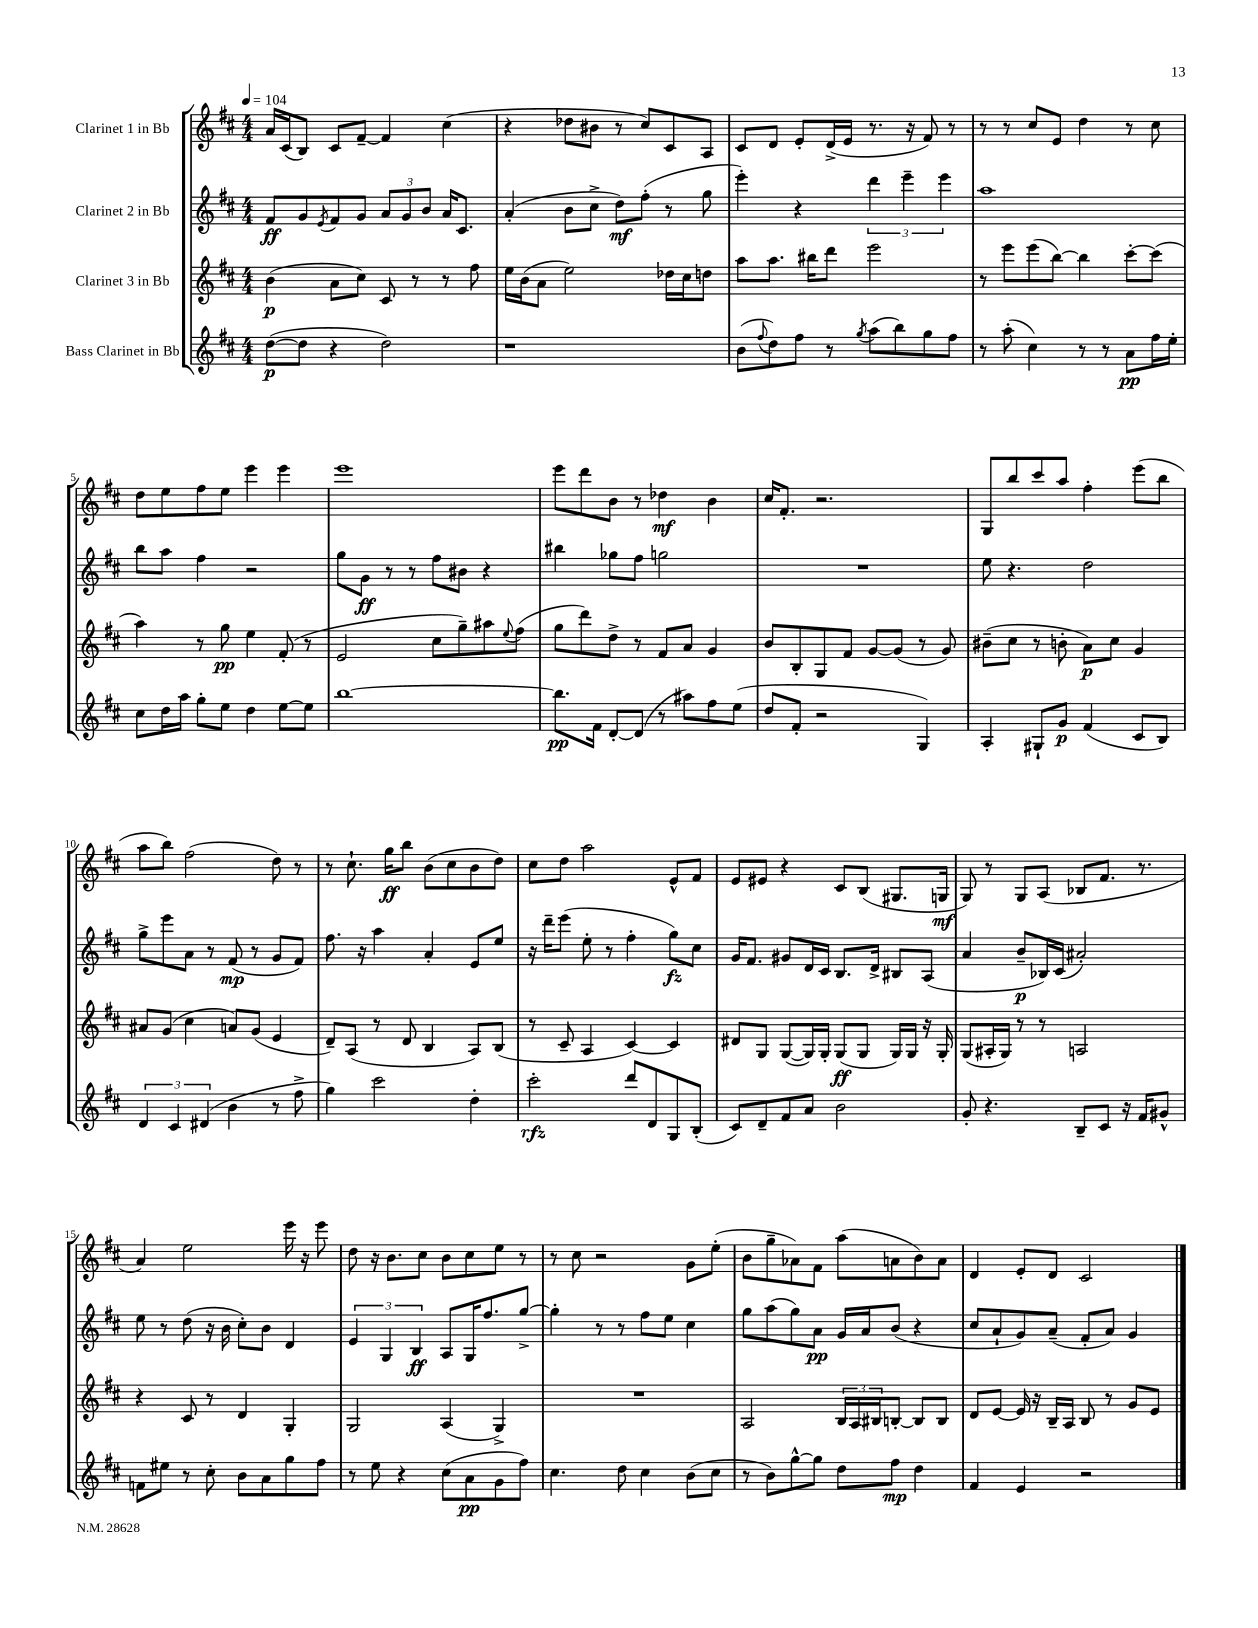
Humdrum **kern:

**kern	**dynam	**kern	**dynam	**kern	**dynam	**kern	**dynam
*part4	*part4	*part3	*part3	*part2	*part2	*part1	*part1
*staff4	*staff4	*staff3	*staff3	*staff2	*staff2	*staff1	*staff1
*I"Bass Clarinet in Bb	*	*I"Clarinet 3 in Bb	*	*I"Clarinet 2 in Bb	*	*I"Clarinet 1 in Bb	*
*clefG2	*	*clefG2	*	*clefG2	*	*clefG2	*
*k[f#c#]	*	*k[f#c#]	*	*k[f#c#]	*	*k[f#c#]	*
*M4/4	*	*M4/4	*	*M4/4	*	*M4/4	*
*MM104	*	*MM104	*	*MM104	*	*MM104	*
=1	=1	=1	=1	=1	=1	=1	=1
([8dd\L	p	(4b\	p	8f#/L	ff	16a/LL	.
.	.	.	.	.	.	(16c#/J	.
8dd\J]	.	.	.	8g/	.	8B/J)	.
.	.	.	.	8qe/	.	.	.
4r	.	8a\L	.	8f#/	.	8c#/L	.
.	.	8cc#\J)	.	8g/J	.	[8f#~/J	.
2dd\)	.	8c#/	.	12a/L	.	4f#/]	.
.	.	.	.	12g/	.	.	.
.	.	8r	.	.	.	.	.
.	.	.	.	12b/J	.	.	.
.	.	8r	.	16a/KL	.	(4cc#\	.
.	.	.	.	8.c#/J	.	.	.
.	.	8ff#\	.	.	.	.	.
=2	=2	=2	=2	=2	=2	=2	=2
1r	.	16ee\LL	.	(4a'/	.	4r	.
.	.	(16b\J	.	.	.	.	.
.	.	8a\J	.	.	.	.	.
.	.	2ee\)	.	8b\L	.	8dd-X\L	.
.	.	.	.	8cc#^\J	.	8b#X\J	.
.	.	.	.	8dd\L)	mf	8r	.
.	.	.	.	(8ff#'\J	.	8cc#/L)	.
.	.	16dd-X\LL	.	8r	.	8c#/	.
.	.	16cc#\J	.	.	.	.	.
.	.	8ddn\J	.	8gg\	.	8A/J	.
=3	=3	=3	=3	=3	=3	=3	=3
(8b\L	.	8aa\L	.	4eee'\)	.	8c#/L	.
8qqff#/	.	.	.	.	.	.	.
8dd\)	.	8.aa\J	.	.	.	8d/J	.
8ff#\J	.	.	.	4r	.	8e'/L	.
.	.	16bb#X\KL	.	.	.	.	.
8r	.	8ddd\J	.	.	.	(16d^/L	.
.	.	.	.	.	.	16e/JJ	.
8qgg/	.	.	.	.	.	.	.
(8aa\L	.	2eee\	.	6ddd\	.	8.r	.
8bb\)	.	.	.	.	.	.	.
.	.	.	.	6eee~\	.	.	.
.	.	.	.	.	.	16r	.
8gg\	.	.	.	.	.	8f#/)	.
.	.	.	.	6eee\	.	.	.
8ff#\J	.	.	.	.	.	8r	.
=4	=4	=4	=4	=4	=4	=4	=4
8r	.	8r	.	1aa	.	8r	.
(8aa'\	.	8eee\L	.	.	.	8r	.
4cc#\)	.	(8eee\	.	.	.	8cc#/L	.
.	.	[8bb\J)	.	.	.	8e/J	.
8r	.	4bb\]	.	.	.	4dd\	.
8r	.	.	.	.	.	.	.
8a\L	pp	[8ccc#'\L	.	.	.	8r	.
16ff#\L	.	(8ccc#\J]	.	.	.	8cc#\	.
16ee'\JJ	.	.	.	.	.	.	.
!!LO:LB:g=z
=5	=5	=5	=5	=5	=5	=5	=5
8cc#\L	.	4aa\)	.	8bb\L	.	8dd\L	.
16dd\L	.	.	.	8aa\J	.	8ee\	.
16aa\JJ	.	.	.	.	.	.	.
8gg'\L	.	8r	.	4ff#\	.	8ff#\	.
8ee\J	.	8gg\	pp	.	.	8ee\J	.
4dd\	.	4ee\	.	2r	.	4eee\	.
[8ee\L	.	(8f#'/	.	.	.	4eee\	.
8ee\J]	.	8r	.	.	.	.	.
=6	=6	=6	=6	=6	=6	=6	=6
[1bb	.	2e/	.	8gg\L	.	1eee	.
.	.	.	.	8g\J	ff	.	.
.	.	.	.	8r	.	.	.
.	.	.	.	8r	.	.	.
.	.	8cc#\L	.	8ff#\L	.	.	.
.	.	8gg~\)	.	8b#X\J	.	.	.
.	.	8aa#X\	.	4r	.	.	.
.	.	8qqee/	.	.	.	.	.
.	.	(8ff#\J	.	.	.	.	.
=7	=7	=7	=7	=7	=7	=7	=7
8.bb\L]	pp	8gg\L	.	4bb#X\	.	8eee\L	.
.	.	8ddd\)	.	.	.	8ddd\	.
16f#\Jk	.	.	.	.	.	.	.
[8d'/L	.	8dd^\J	.	8gg-X\L	.	8b\J	.
(8d/J]	.	8r	.	8ff#\J	.	8r	.
8r	.	8f#/L	.	2ggn\	.	4dd-X\	mf
8aa#X\L)	.	8a/J	.	.	.	.	.
8ff#\	.	4g/	.	.	.	4b\	.
(8ee\J	.	.	.	.	.	.	.
=8	=8	=8	=8	=8	=8	=8	=8
8dd/L	.	8b/L	.	1r	.	16cc#/KL	.
.	.	.	.	.	.	8.f#'/J	.
8f#'/J	.	8B'/	.	.	.	.	.
2r	.	8G/	.	.	.	2.r	.
.	.	8f#/J	.	.	.	.	.
.	.	[8g/L	.	.	.	.	.
.	.	(8g/J]	.	.	.	.	.
4G/)	.	8r	.	.	.	.	.
.	.	8g/)	.	.	.	.	.
=9	=9	=9	=9	=9	=9	=9	=9
4A'/	.	(8b#X~\L	.	8ee\	.	8G/L	.
.	.	8cc#\J	.	4.r	.	8bb/	.
8G#X`/L	.	8r	.	.	.	8ccc#/	.
8g/J	p	8bn'\	.	.	.	8aa/J	.
(4f#/	.	8a\L)	p	2dd\	.	4ff#'\	.
.	.	8cc#\J	.	.	.	.	.
8c#/L	.	4g/	.	.	.	(8eee\L	.
8B/J)	.	.	.	.	.	8bb\J	.
!!LO:LB:g=z
=10	=10	=10	=10	=10	=10	=10	=10
6d/	.	8a#X/L	.	8gg^\L	.	8aa\L	.
.	.	(8g/J	.	8eee\	.	8bb\J)	.
6c#/	.	.	.	.	.	.	.
.	.	4cc#\	.	8a\J	.	(2ff#\	.
(6d#X/	.	.	.	.	.	.	.
.	.	.	.	8r	.	.	.
4b\	.	8an/L)	.	(8f#/	mp	.	.
.	.	(8g/J	.	8r	.	.	.
8r	.	4e/	.	8g/L	.	8dd\)	.
8ff#^\	.	.	.	8f#/J)	.	8r	.
=11	=11	=11	=11	=11	=11	=11	=11
4gg\)	.	8d~/L)	.	8.ff#\	.	8r	.
.	.	(8A/J	.	.	.	8.cc#`\	.
.	.	.	.	16r	.	.	.
2ccc#\	.	8r	.	4aa\	.	.	.
.	.	.	.	.	.	16gg\KL	ff
.	.	8d/	.	.	.	8bb\J	.
.	.	4B/	.	4a'/	.	(8b\L	.
.	.	.	.	.	.	8cc#\	.
4dd'\	.	8A/L)	.	8e/L	.	8b\	.
.	.	(8B/J	.	8ee/J	.	8dd\J)	.
=12	=12	=12	=12	=12	=12	=12	=12
2ccc#'\	rfz	8r	.	16r	.	8cc#\L	.
.	.	.	.	16ddd~\KL	.	.	.
.	.	8c#~/	.	(8eee\J	.	8dd\J	.
.	.	4A/	.	8ee'\	.	2aa\	.
.	.	.	.	8r	.	.	.
8ddd/L	.	[4c#/)	.	4ff#'\	.	.	.
8d/	.	.	.	.	.	.	.
8G/	.	4c#/]	.	8gg\L)	fz	8e^^/L	.
(8B'/J	.	.	.	8cc#\J	.	8f#/J	.
=13	=13	=13	=13	=13	=13	=13	=13
8c#/L)	.	8d#X/L	.	16g/KL	.	8e/L	.
.	.	.	.	8.f#/J	.	.	.
8d~/	.	8G/J	.	.	.	8e#X/J	.
8f#/	.	([8G/L	.	8g#X/L	.	4r	.
8a/J	.	16G/L])	.	16d/L	.	.	.
.	.	16G'/JJ	.	16c#/JJ	.	.	.
2b\	.	(8G/L	ff	8.B/L	.	8c#/L	.
.	.	8G/J	.	.	.	(8B/J	.
.	.	.	.	16d^/Jk	.	.	.
.	.	16G/LL)	.	8B#X/L	.	8.G#X/L	.
.	.	16G/JJ	.	.	.	.	.
.	.	16r	.	(8A/J	.	.	.
.	.	16G'/	.	.	.	16Gn/Jk	mf
=14	=14	=14	=14	=14	=14	=14	=14
8g'/	.	(8G/L	.	4a/	.	8G/)	.
4.r	.	16A#X'/L	.	.	.	8r	.
.	.	16G/JJ)	.	.	.	.	.
.	.	8r	.	8b~/L	p	8G/L	.
.	.	8r	.	16B-X/L)	.	(8A/J	.
.	.	.	.	(16c#/JJ	.	.	.
8B~/L	.	2An/	.	2a#X'/)	.	8B-X/L	.
8c#/J	.	.	.	.	.	8.f#/J	.
16r	.	.	.	.	.	.	.
16f#/KL	.	.	.	.	.	8.r	.
8g#X^^/J	.	.	.	.	.	.	.
!!LO:LB:g=z
=15	=15	=15	=15	=15	=15	=15	=15
8fn\L	.	4r	.	8ee\	.	4a/)	.
8ee#X\J	.	.	.	8r	.	.	.
8r	.	8c#/	.	(8dd\	.	2ee\	.
8cc#'\	.	8r	.	16r	.	.	.
.	.	.	.	16b\	.	.	.
8b\L	.	4d/	.	8cc#'\L)	.	.	.
8a\	.	.	.	8b\J	.	.	.
8gg\	.	4G'/	.	4d/	.	16eee\	.
.	.	.	.	.	.	16r	.
8ff#\J	.	.	.	.	.	8eee\	.
=16	=16	=16	=16	=16	=16	=16	=16
8r	.	2G/	.	6e/	.	8dd\	.
8ee\	.	.	.	.	.	16r	.
.	.	.	.	6G/	.	.	.
.	.	.	.	.	.	8.b\L	.
4r	.	.	.	.	.	.	.
.	.	.	.	6B/	ff	.	.
.	.	.	.	.	.	8cc#\J	.
(8cc#\L	.	(4A/	.	8A/L	.	8b\L	.
8a\	pp	.	.	16G/K	.	8cc#\	.
.	.	.	.	8.ff#/	.	.	.
8g\	.	4G^/)	.	.	.	8ee\J	.
8ff#\J)	.	.	.	[8gg^/J	.	8r	.
=17	=17	=17	=17	=17	=17	=17	=17
4.cc#\	.	1r	.	4gg'\]	.	8r	.
.	.	.	.	.	.	8cc#\	.
.	.	.	.	8r	.	2r	.
8dd\	.	.	.	8r	.	.	.
4cc#\	.	.	.	8ff#\L	.	.	.
.	.	.	.	8ee\J	.	.	.
(8b\L	.	.	.	4cc#\	.	8g\L	.
8cc#\J	.	.	.	.	.	(8ee'\J	.
=18	=18	=18	=18	=18	=18	=18	=18
8r	.	2A/	.	8gg\L	.	8b\L	.
8b\L)	.	.	.	(8aa\	.	8gg~\	.
[8gg^^\	.	.	.	8gg\)	.	8a-X\)	.
8gg\J]	.	.	.	8a\J	pp	8f#\J	.
8dd\L	.	24B/LL	.	16g/LL	.	(8aa\L	.
.	.	24A/	.	.	.	.	.
.	.	.	.	16a/J	.	.	.
.	.	24B#X/J	.	.	.	.	.
8ff#\J	mp	[8Bn'/J	.	(8b/J	.	8an\	.
4dd\	.	8B/L]	.	4r	.	8b\)	.
.	.	8B/J	.	.	.	8a\J	.
=19	=19	=19	=19	=19	=19	=19	=19
4f#/	.	8d/L	.	8cc#/L	.	4d/	.
.	.	[8e/J	.	8a`/	.	.	.
4e/	.	16e/]	.	8g/)	.	8e'/L	.
.	.	16r	.	.	.	.	.
.	.	16B~/LL	.	(8a~/J	.	8d/J	.
.	.	16A/JJ	.	.	.	.	.
2r	.	8B/	.	8f#'/L	.	2c#/	.
.	.	8r	.	8a/J)	.	.	.
.	.	8g/L	.	4g/	.	.	.
.	.	8e/J	.	.	.	.	.
==	==	==	==	==	==	==	==
*-	*-	*-	*-	*-	*-	*-	*-
